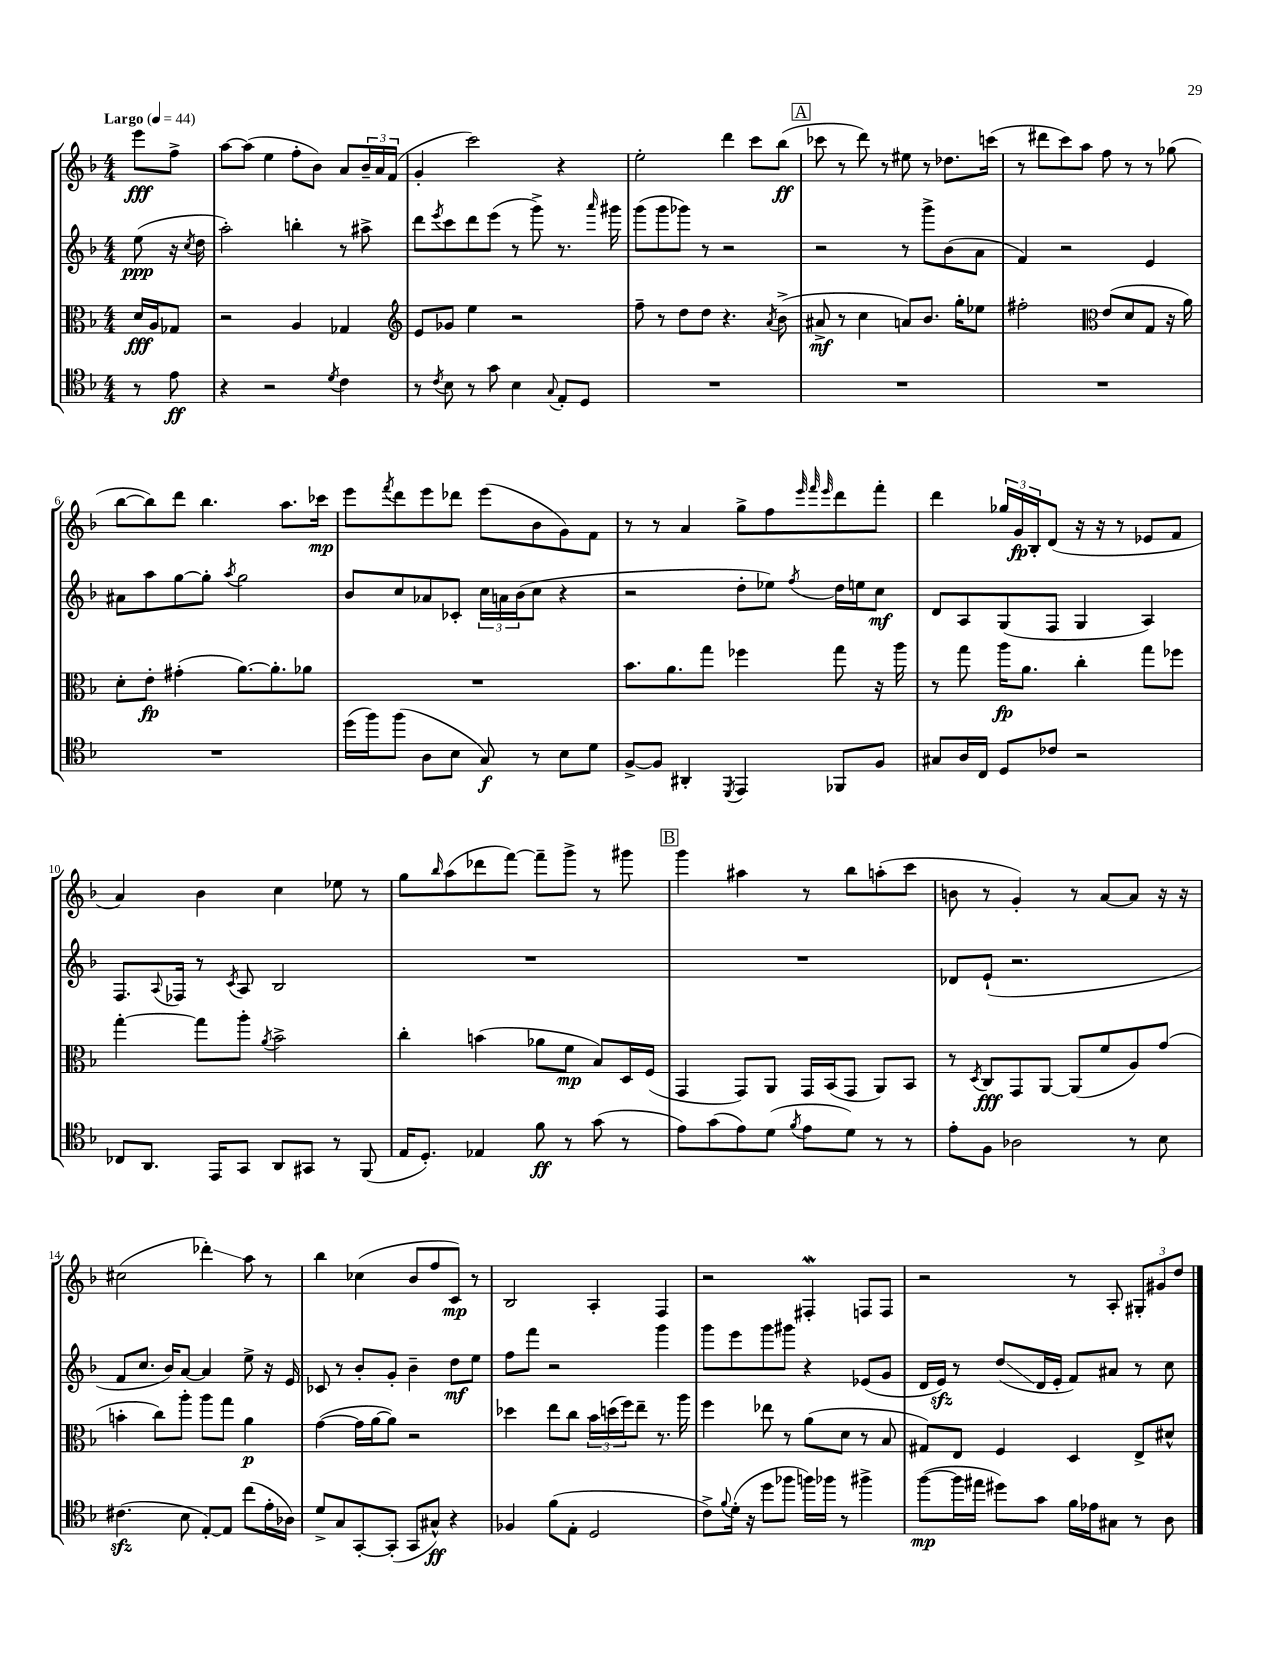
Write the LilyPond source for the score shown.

<<
\new StaffGroup <<
\new Staff = "s0" {
    \clef treble \key f \major \numericTimeSignature \time 4/4 \partial 4 \tempo "Largo" 4 = 44
    e'''8\fff f''8-> |
    a''8~ a''8( e''4 f''8-. bes'8) a'8 \tuplet 3/2 { bes'16-- a'16 f'16( } |
    g'4-. c'''2) r4 |
    e''2-. d'''4 c'''8 bes''8\ff( |
    \mark \markup { \box "A" } ces'''8 r8 d'''8) r8 eis''8 r8 des''8. c'''16( |
    r8 dis'''8 c'''8) a''8 f''8 r8 r8 ges''8( |
    bes''8~ bes''8) d'''8 bes''4. a''8. ces'''16\mp |
    e'''8 \acciaccatura { f'''8 } d'''8 e'''8 des'''8 e'''8( bes'8 g'8) f'8 |
    r8 r8 a'4 g''8-> f''8 \grace { e'''32 f'''32 e'''32 } d'''8 f'''8-. |
    d'''4 \tuplet 3/2 { ges''16 g'16\fp bes16-. } d'8( r16 r16 r8 ees'8 f'8 |
    a'4) bes'4 c''4 ees''8 r8 |
    g''8 \grace { bes''16 } a''8( des'''8 f'''8~) f'''8-- g'''8-> r8 gis'''8 |
    \mark \markup { \box "B" } g'''4 ais''4 r8 bes''8 a''8-.( c'''8 |
    b'8 r8 g'4-.) r8 a'8~ a'8 r16 r16 |
    cis''2( des'''4-.\glissando) a''8 r8 |
    bes''4 ces''4( bes'8 f''8 c'8\mp) r8 |
    bes2 a4-. f4 |
    r2 fis4-.\mordent f8 f8 |
    r2 r8 a8-. \tuplet 3/2 { gis8-. gis'8 d''8 } \bar "|." |
}
\new Staff = "s1" {
    \clef treble \key f \major \numericTimeSignature \time 4/4 \partial 4
    e''8\ppp( r16 \acciaccatura { c''8 } d''16 |
    a''2-.) b''4-. r8 ais''8-> |
    d'''8 \acciaccatura { e'''8 } c'''8 d'''8 e'''8( r8 g'''8->) r8. \grace { a'''16 } gis'''16 |
    g'''8( g'''8 ges'''8) r8 r2 |
    \mark \markup { \box "A" } r2 r8 g'''8-> bes'8( a'8 |
    f'4) r2 e'4 |
    ais'8 a''8 g''8~ g''8-. \acciaccatura { a''8 } g''2 |
    bes'8 c''8 aes'8 ces'8-. \tuplet 3/2 { c''16 a'16 bes'16( } c''8 r4 |
    r2 d''8-. ees''8) \acciaccatura { f''8 } d''16 e''16 c''8\mf |
    d'8 a8 g8( f8 g4 a4) |
    f8. \appoggiatura { a8 } fes16 r8 \acciaccatura { c'8 } a8 bes2 |
    R1 |
    \mark \markup { \box "B" } R1 |
    des'8 e'8-!( r2. |
    f'8 c''8. bes'16) a'8~ a'4 e''8-> r16 e'16 |
    ces'8 r8 bes'8-. g'8-. bes'4-- d''8\mf e''8 |
    f''8 f'''8 r2 g'''4 |
    g'''8 e'''8 g'''8 gis'''8 r4 ees'8( g'8 |
    d'16 e'16\sfz) r8 d''8\glissando( d'16 e'16-. f'8) ais'8 r8 c''8 \bar "|." |
}
\new Staff = "s2" {
    \clef alto \key f \major \numericTimeSignature \time 4/4 \partial 4
    d'16\fff a16 ges8 |
    r2 a4 ges4 |
    \clef treble e'8 ges'8 e''4 r2 |
    f''8-- r8 d''8 d''8 r4. \acciaccatura { a'8 } bes'8->( |
    \mark \markup { \box "A" } ais'8->\mf r8 c''4 a'8) bes'8. g''16-. ees''8 |
    fis''2-. \clef alto e'8( d'8 g8 r16 a'16) |
    d'8-. e'8-.\fp gis'4-.( a'8.~) a'8.-. aes'8 |
    R1 |
    bes'8. a'8. g''8 fes''4 g''8 r16 a''16 |
    r8 g''8 a''16\fp a'8. c''4-. g''8 fes''8 |
    g''4~-. g''8 a''8-. \acciaccatura { a'8 } bes'2-> |
    c''4-. b'4( aes'8 f'8\mp bes8) d16 f16( |
    \mark \markup { \box "B" } g,4 g,8) a,8 g,16 bes,16( g,8 a,8) bes,8 |
    r8 \acciaccatura { d8 } c8\fff g,8 a,8~ a,8( f'8 a8) g'8( |
    b'4-. c''8) a''8-. a''8 g''8 a'4\p |
    g'4~( g'16 a'16~ a'8) r2 |
    des''4 e''8 c''8 \tuplet 3/2 { bes'16 d''16( f''16) } e''8-- r8. a''16 |
    f''4 ees''8 r8 a'8( d'8 r8 bes8 |
    gis8) e8 f4 d4 e8-> dis'8-^ \bar "|." |
}
\new Staff = "s3" {
    \clef tenor \key f \major \numericTimeSignature \time 4/4 \partial 4
    r8 e'8\ff |
    r4 r2 \acciaccatura { d'8 } c'4 |
    r8 \acciaccatura { c'8 } bes8 r8 g'8 bes4 \appoggiatura { g8 } e8-. d8 |
    R1 |
    \mark \markup { \box "A" } R1 |
    R1 |
    R1 |
    d''16( f''16) f''8( a8 bes8 g8\f) r8 bes8 d'8 |
    f8~-> f8 ais,4-. \acciaccatura { d,8 } e,4 fes,8 f8 |
    gis8 a16 c16 d8 ces'8 r2 |
    ces8 a,8. e,16 g,8 a,8 gis,8 r8 f,8( |
    e16 d8.-.) ees4 f'8\ff r8 g'8( r8 |
    \mark \markup { \box "B" } e'8) g'8( e'8) d'8( \acciaccatura { f'8 } e'8 d'8) r8 r8 |
    e'8-. f8 aes2 r8 bes8 |
    cis'4.\sfz( bes8 e8~-.) e8 c''8( e'16-. aes16) |
    d'8-> g8 g,8~-. g,8-.( g,8 gis8-^\ff) r4 |
    fes4 f'8( e8-. d2 |
    c'8->) \appoggiatura { f'8 } d'16-.( r16 d''8 fes''8 f''16) fes''16 r8 fis''4-> |
    f''8~\mp( f''16 eis''16 dis''8) g'8 f'16 ees'16 gis8 r8 a8 \bar "|." |
}
>>
>>
